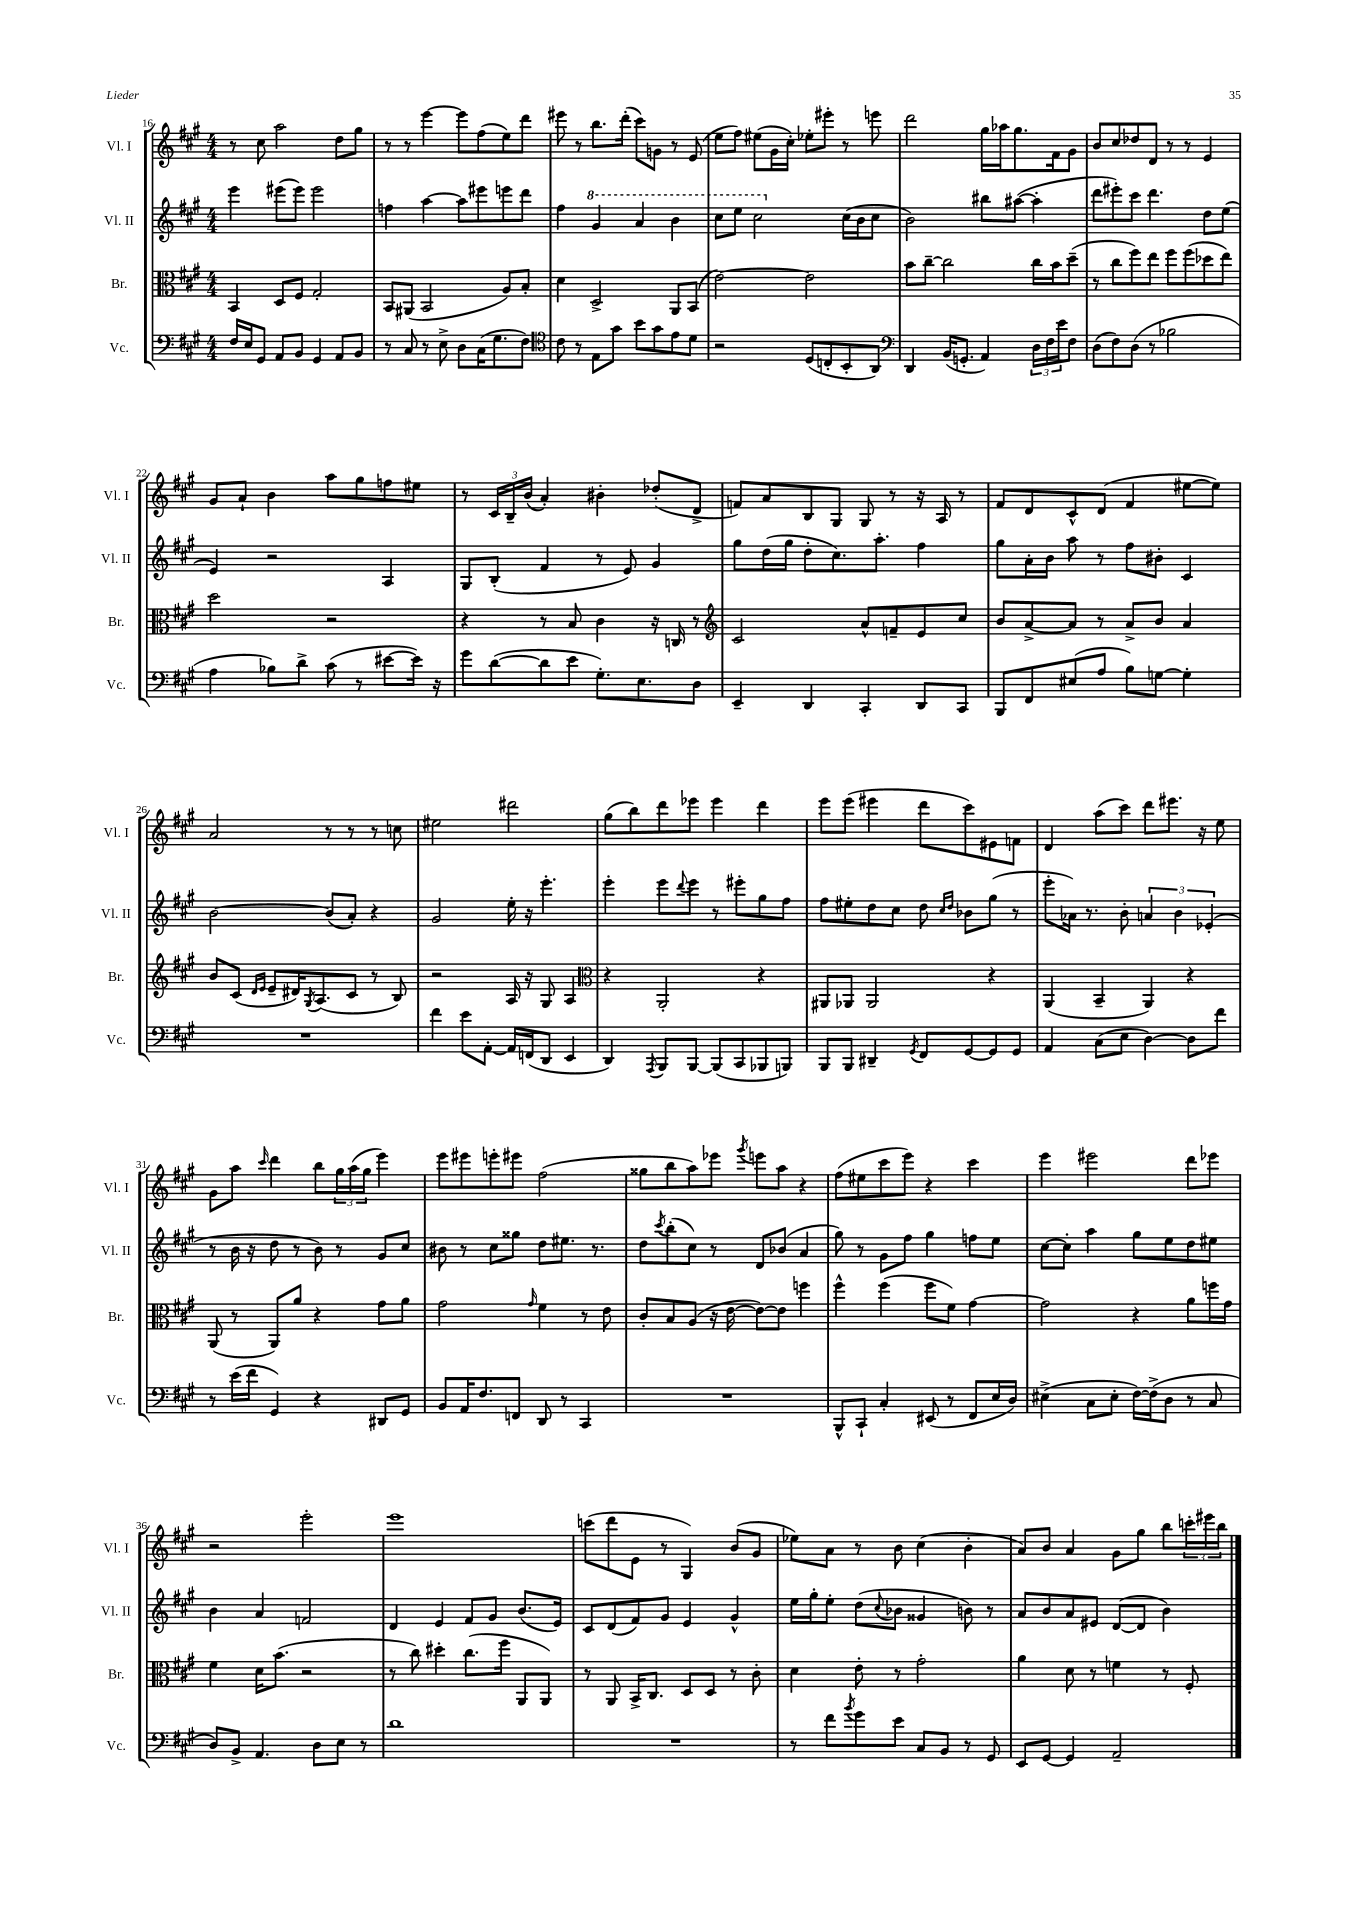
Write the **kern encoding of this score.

**kern	**kern	**kern	**kern
*staff4	*staff3	*staff2	*staff1
*clefF4	*clefC3	*clefG2	*clefG2
*k[f#c#g#]	*k[f#c#g#]	*k[f#c#g#]	*k[f#c#g#]
*M4/4	*M4/4	*M4/4	*M4/4
16F#	4BB	4eee	8r
16E	.	.	.
8GG#	.	.	8cc#
8AA	8D	(8eee#	2aa
8BB	8F#	8eee#)	.
4GG#	2G#'	2eee#	.
8AA	.	.	8dd
8BB	.	.	8gg#
=	=	=	=
8r	8BB	4ff	8r
8C#	(8AA#	.	8r
8r	2BB	[4aa	[4eee
8E^	.	.	.
8D	.	8aa]	8eee]
(16C#	.	8eee#	(8ff#
8.G#	.	.	.
.	8A)	8eee	8ee)
8F#)	8B'	8ddd	8ddd
=	=	=	=
*clefC4	*	*	*
8c#	4d	4ff#	8eee#
8r	.	.	8r
8E	2D^	4gg#	8.bb
8g#	.	.	.
.	.	.	(16ddd'
8b	.	4aa	8ccc#)
8g#	.	.	8g
8e	8AA	4bb	8r
8d	(8BB	.	(8e
=	=	=	=
2r	[2e)	8ccc#	8ee
.	.	8eee	8ff#)
.	.	2ccc#	(8ee#
.	.	.	16g#
.	.	.	16cc#')
(8D	2e]	.	8ee-'
8C'	.	.	8eee#'
8BB'	.	(16cc#	8r
.	.	16b	.
8AA)	.	8cc#	8eee
=	=	=	=
*clefF4	*	*	*
4DD	8b	2b)	2ddd
.	[8cc#~	.	.
(16BB	2cc#]	.	.
8.GG'	.	.	.
4AA)	.	8bb#	16gg#
.	.	.	16aa-
.	.	([8aa#	8.gg#
24D	16cc#	4aa#']	.
24F#	.	.	.
.	16b	.	16f#
24e	.	.	.
8F#	(8dd~	.	8g#
=	=	=	=
(8D	8r	8ddd	8b
8F#)	8cc#	8eee#')	8cc#
(8D	8ff#)	8ccc#	8dd-
8r	8ee	4.ddd	8d
2B-	8ff#	.	8r
.	(8ff#	.	8r
.	8dd-	8dd	4e
.	8ee)	(8ee	.
=	=	=	=
4A	2dd	4e)	8g#
.	.	.	8a`
8B-)	.	2r	4b
8d^	.	.	.
(8c#	2r	.	8aa
8r	.	.	8gg#
[8e#	.	4A	8ff
16e#])	.	.	8ee#
16r	.	.	.
=	=	=	=
8g#	4r	8G#	8r
([8d	.	(8B'	24c#
.	.	.	24B~
.	.	.	(24b
8d]	8r	4f#	4a')
8e	8B	.	.
8.G#')	4c#	8r	4b#'
.	.	8e)	.
8.E	.	.	.
.	16r	4g#	(8dd-'
.	16C	.	.
8D	8r	.	8d^
=	=	=	=
*	*clefG2	*	*
4EE~	2c#	8gg#	8f)
.	.	(16dd	8a
.	.	16gg#	.
4DD	.	8dd'	8B
.	.	8.cc#)	8G#
4CC#'	8a^^	.	8G#
.	.	8.aa'	.
.	8f~	.	8r
8DD	8e	4ff#	16r
.	.	.	16A
8CC#	8cc#	.	8r
=	=	=	=
8BBB	8b	8gg#	8f#
8FF#	[8a^	16a'	8d
.	.	16b	.
(8E#	8a]	8aa	8c#^^
8A	8r	8r	(8d
8B)	8a^	8ff#	4f#
[8G	8b	8b#'	.
4G']	4a	4c#	[8ee#
.	.	.	8ee#])
=	=	=	=
1r	8b	[2b	2a
.	(8c#	.	.
.	16qqd	.	.
.	16qqe	.	.
.	8e~	.	.
.	16d#)	.	.
.	8qG#	.	.
.	(8.A	.	.
.	.	(8b]	8r
.	8c#	8a')	8r
.	8r	4r	8r
.	8B)	.	8cc
=	=	=	=
4f#	2r	2g#	2ee#
8e	.	.	.
[8AA'	.	.	.
16AA]	16A	16ee'	2ddd#
(16FF	16r	16r	.
8DD	8G#	4.eee'	.
4EE	4A	.	.
=	=	=	=
*	*clefC3	*	*
4DD)	4r	4eee'	(8gg#
.	.	.	8bb)
8qAAA	.	.	.
8BBB	2AA'	8eee	8ddd
.	.	8qqddd	.
[8BBB	.	8eee	8eee-
(8BBB]	.	8r	4eee-
8CC#	.	8eee#'	.
8BBB-	4r	8gg#	4ddd
8BBB)	.	8ff#	.
=	=	=	=
8BBB	8AA#	8ff#	8eee
8BBB	8AA-	8ee#'	(8eee
4DD#~	2AA-	8dd	4eee#
.	.	8cc#	.
8qGG#	.	.	.
8FF#	.	8dd	8ddd
.	.	16qqcc#	.
.	.	16qqdd	.
[8GG#	.	8b-	8ccc#)
8GG#]	4r	(8gg#	8e#
8GG#	.	8r	8f
=	=	=	=
4AA	(4AA	8eee'	4d
.	.	16a-)	.
.	.	8.r	.
(8C#	4BB~	.	(8aa
8E	.	8b'	8ccc#)
[4D)	4AA)	6a	8ddd
.	.	.	8.eee#
.	.	6b	.
8D]	4r	.	.
.	.	.	16r
.	.	(6e-'	.
8f#	.	.	8ee
=	=	=	=
8r	(8AA	8r	8g#
(16e	8r	16b	8aa
16f#	.	16r	.
.	.	.	16qqccc#
4GG#)	8AA)	8dd	4ddd
.	8a	8r	.
4r	4r	8b)	8bb
.	.	8r	24gg#
.	.	.	(24aa
.	.	.	24gg#
8DD#	8g#	8g#	4eee)
8GG#	8a	8cc#	.
=	=	=	=
8BB	2g#	8b#	8eee
16AA	.	8r	8eee#
8.F#	.	.	.
.	.	8cc#	8eee'
8FF	.	8gg##	8eee#
.	16qqg#	.	.
8DD	4f#	8dd	(2ff#
8r	.	8.ee#	.
4CC#	8r	.	.
.	.	8.r	.
.	8e	.	.
=	=	=	=
1r	8c#'	8dd	8gg##
.	.	8qccc#	.
.	8B	(8bb'	8bb
.	(8A	8cc#)	8aa)
.	16r	8r	8eee-
.	[16e	.	.
.	.	.	8qggg#
.	8e_)	8d	8eee
.	8e]	(8b-	8aa
.	4ff	4a	4r
=	=	=	=
8BBB^^	4ff#^^	8gg#)	(8ff#
8CC#`	.	8r	8ee#
4C#'	(4ff#	8g#	8ccc#
.	.	8ff#	8eee)
(8EE#	8ff#	4gg#	4r
8r	8f#)	.	.
8FF#	[4g#	8ff	4ccc#
16E	.	8ee	.
16D)	.	.	.
=	=	=	=
(4E#^	2g#]	[8cc#	4eee
.	.	8cc#']	.
8C#	.	4aa	2eee#
8E#'	.	.	.
[16F#)	4r	8gg#	.
(16F#^]	.	.	.
8D	.	8ee	.
8r	8a	8dd	8ddd
8C#	16ff	8ee#	8eee-
.	16g#	.	.
=	=	=	=
8D)	4f#	4b	2r
8BB^	.	.	.
4.AA	16d	4a	.
.	(8.b	.	.
.	2r	2f	2eee'
8D	.	.	.
8E	.	.	.
8r	.	.	.
=	=	=	=
1d	8r	4d	1eee
.	8cc#)	.	.
.	4dd#'	4e	.
.	(8.cc#	8f#	.
.	.	8g#	.
.	16ff#	.	.
.	8AA	(8.b	.
.	8AA)	.	.
.	.	16e)	.
=	=	=	=
1r	8r	8c#	(8ccc
.	8AA	(8d	8ddd
.	16BB^	8f#)	8e
.	8.C#	.	.
.	.	8g#	8r
.	8D	4e	4G#)
.	8D	.	.
.	8r	4g#^^	(8b
.	8c#'	.	8g#
=	=	=	=
8r	4d	16ee	8ee-)
.	.	16gg#'	.
8f#	.	8ee'	8a
8qb	.	.	.
8g#	8e'	(8dd	8r
.	.	8qqcc#	.
8e	8r	8b-	8b
8C#	2g#'	4g##	(4cc#
8BB	.	.	.
8r	.	8b)	4b'
8GG#	.	8r	.
=	=	=	=
8EE	4a	8a	8a)
[8GG#	.	8b	8b
4GG#]	8d	8a	4a
.	8r	8e#	.
2AA~	4f	([8d	8g#
.	.	8d]	8gg#
.	8r	4b)	8bb
.	8F#'	.	24ccc'
.	.	.	24eee#
.	.	.	24bb
==	==	==	==
*-	*-	*-	*-
